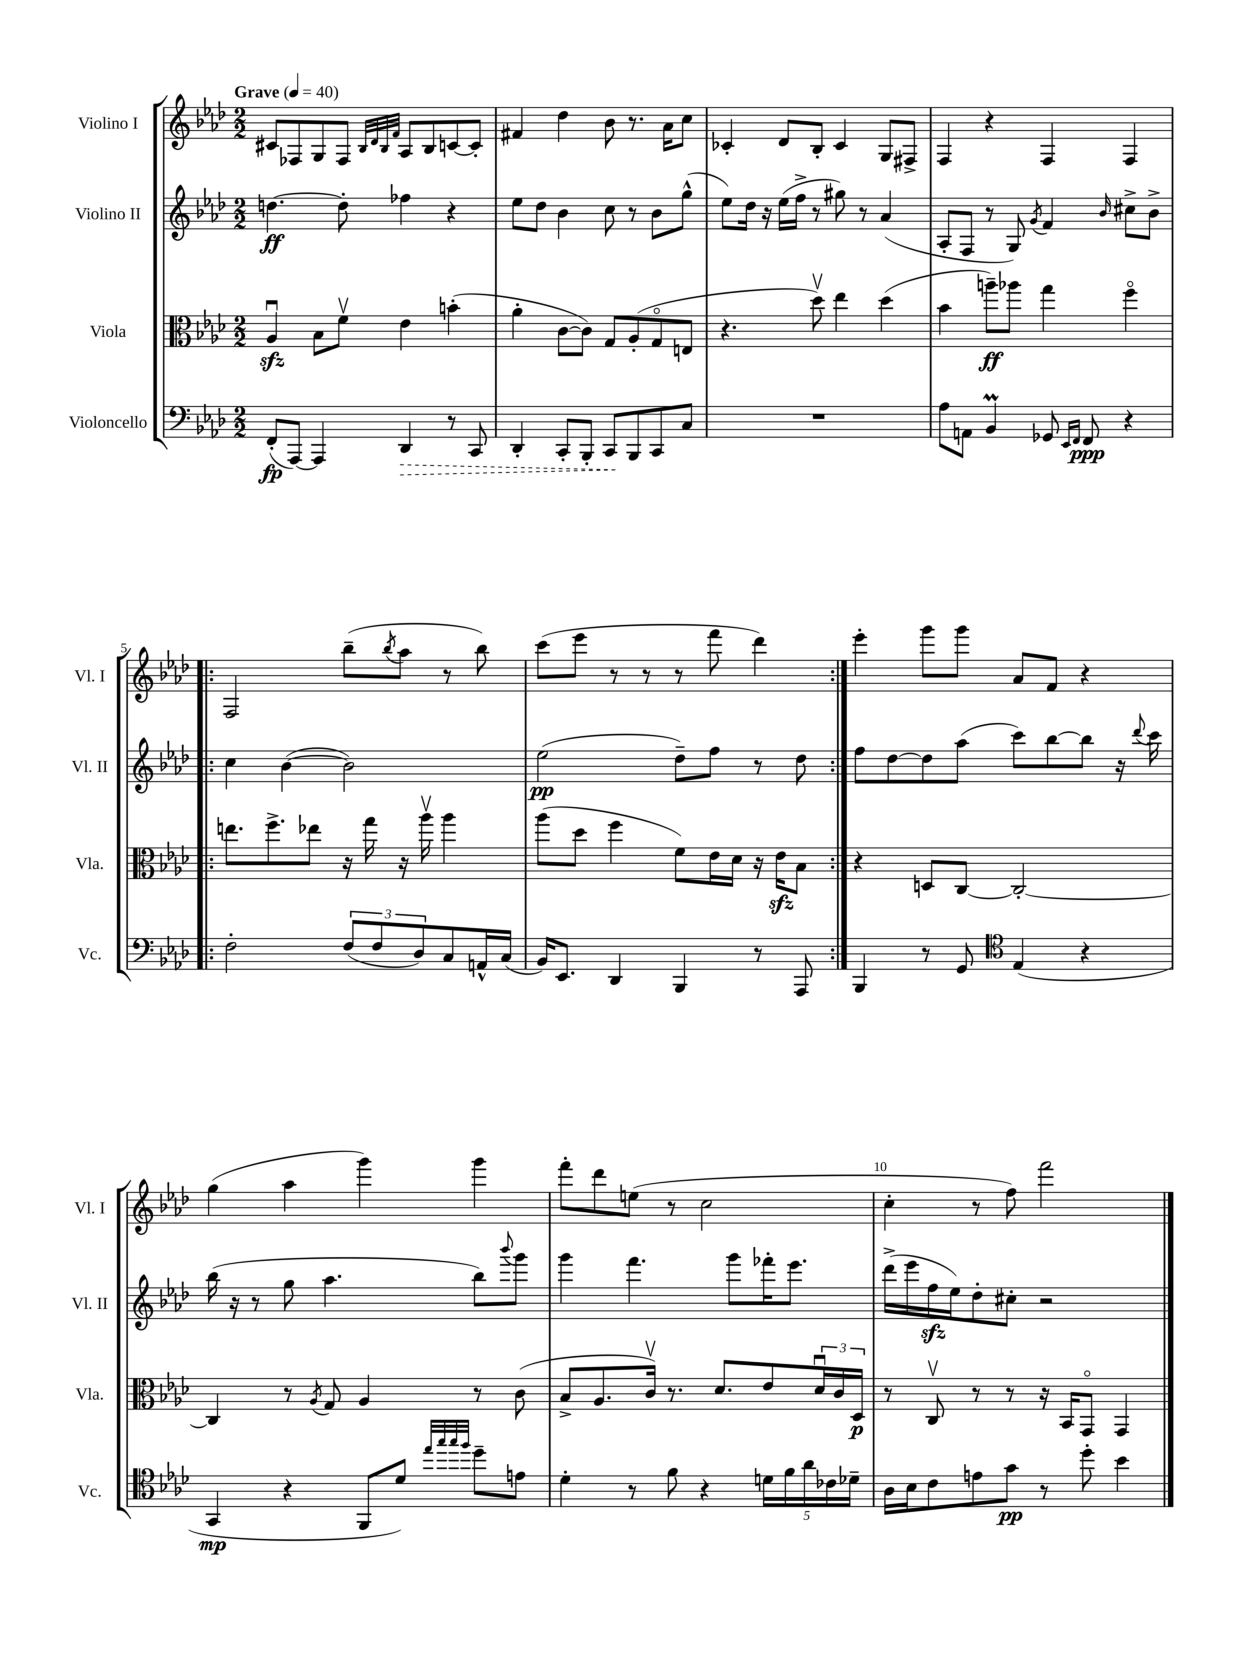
<<
\new StaffGroup <<
\new Staff = "s0" \with { instrumentName = "Violino I" shortInstrumentName = "Vl. I" } {
    \clef treble \key aes \major \numericTimeSignature \time 2/2 \tempo "Grave" 4 = 40
    cis'8 fes8 g8 fes8 \grace { bes32 des'32 bes32 f'32 } aes8 bes8 c'8~ c'8-. |
    fis'4 des''4 bes'8 r8. aes'16 c''8 |
    ces'4-. des'8 bes8-. ces'4 g8 fis8-> |
    f4 r4 f4 f4 |
    \repeat volta 2 { f2 bes''8--( \acciaccatura { bes''8 } aes''8 r8 bes''8) |
    c'''8( ees'''8 r8 r8 r8 f'''8 des'''4) | }
    ees'''4-. g'''8 g'''8 aes'8 f'8 r4 |
    g''4( aes''4 g'''4) g'''4 |
    f'''8-. des'''8 e''8( r8 c''2 |
    c''4-. r8 f''8) f'''2 \bar "|." |
}
\new Staff = "s1" \with { instrumentName = "Violino II" shortInstrumentName = "Vl. II" } {
    \clef treble \key aes \major \numericTimeSignature \time 2/2
    d''4.~\ff d''8-. fes''4 r4 |
    ees''8 des''8 bes'4 c''8 r8 bes'8 g''8-^( |
    ees''8) des''16 r16 ees''16( f''16-> r8 gis''8) r8 aes'4( |
    aes8-. f8 r8 g8) \acciaccatura { g'8 } f'4 \grace { bes'16 } cis''8-> bes'8-> |
    \repeat volta 2 { c''4 bes'4~( bes'2) |
    ees''2\pp( des''8--) f''8 r8 des''8 | }
    f''8 des''8~ des''8 aes''8( c'''8) bes''8~ bes''8 r16 \appoggiatura { des'''8 } c'''16 |
    bes''16( r16 r8 g''8 aes''4. bes''8) \appoggiatura { bes'''8 } g'''8 |
    g'''4 f'''4. g'''8 fes'''16-. ees'''8. |
    des'''16->( ees'''16 f''16\sfz ees''16) des''8-. cis''8-. r2 \bar "|." |
}
\new Staff = "s2" \with { instrumentName = "Viola" shortInstrumentName = "Vla." } {
    \clef alto \key aes \major \numericTimeSignature \time 2/2
    aes4\downbow\sfz bes8 f'8\upbow ees'4 b'4-.( |
    aes'4-. c'8~ c'8) g8 aes8-.( g8\flageolet e8 |
    r4. des''8\upbow) ees''4 des''4( |
    bes'4 a''8--\ff) aes''8 g''4 f''4\flageolet |
    \repeat volta 2 { e''8. f''8.-> ees''8 r16 g''16 r16 aes''16\upbow aes''4 |
    aes''8( des''8 f''4 f'8) ees'16 des'16 r16 ees'16\sfz bes8 | }
    r4 d8 c8~ c2~-. |
    c4 r8 \acciaccatura { aes8 } g8 aes4 r8 c'8( |
    bes8-> aes8. c'16\upbow) r8. des'8. ees'8 \tuplet 3/2 { des'16\downbow c'16 des16\p } |
    r8 c8\upbow r8 r8 r16 bes,16 g,8\flageolet g,4 \bar "|." |
}
\new Staff = "s3" \with { instrumentName = "Violoncello" shortInstrumentName = "Vc." } {
    \clef bass \key aes \major \numericTimeSignature \time 2/2
    f,8-.\fp( aes,,8~) aes,,4 \once \override Hairpin.style = #'dashed-line des,4\> r8 c,8 |
    des,4-. c,8-. bes,,8-. c,8\! bes,,8 c,8 c8 |
    R1 |
    aes8 a,8 bes,4\prall ges,8 \grace { ees,16 f,16 } f,8\ppp r4 |
    \repeat volta 2 { f2-. \tuplet 3/2 { f8( f8 des8) } c8 a,16-^ c16( |
    bes,16) ees,8. des,4 bes,,4 r8 aes,,8 | }
    bes,,4 r8 g,8 \clef tenor ees4( r4 |
    g,4\mp r4 f,8 des'8) \grace { ees''32 g''32 g''32 f''32 } des''8-- e'8 |
    des'4-. r8 f'8 r4 \tuplet 5/4 { d'16 f'16 aes'16 ces'16 des'16-- } |
    aes16 bes16 c'8 e'8 g'8\pp r8 des''8-. bes'4 \bar "|." |
}
>>
>>
\layout { \context { \Score \override BarNumber.break-visibility = ##(#f #t #t) barNumberVisibility = #(every-nth-bar-number-visible 5) } }
